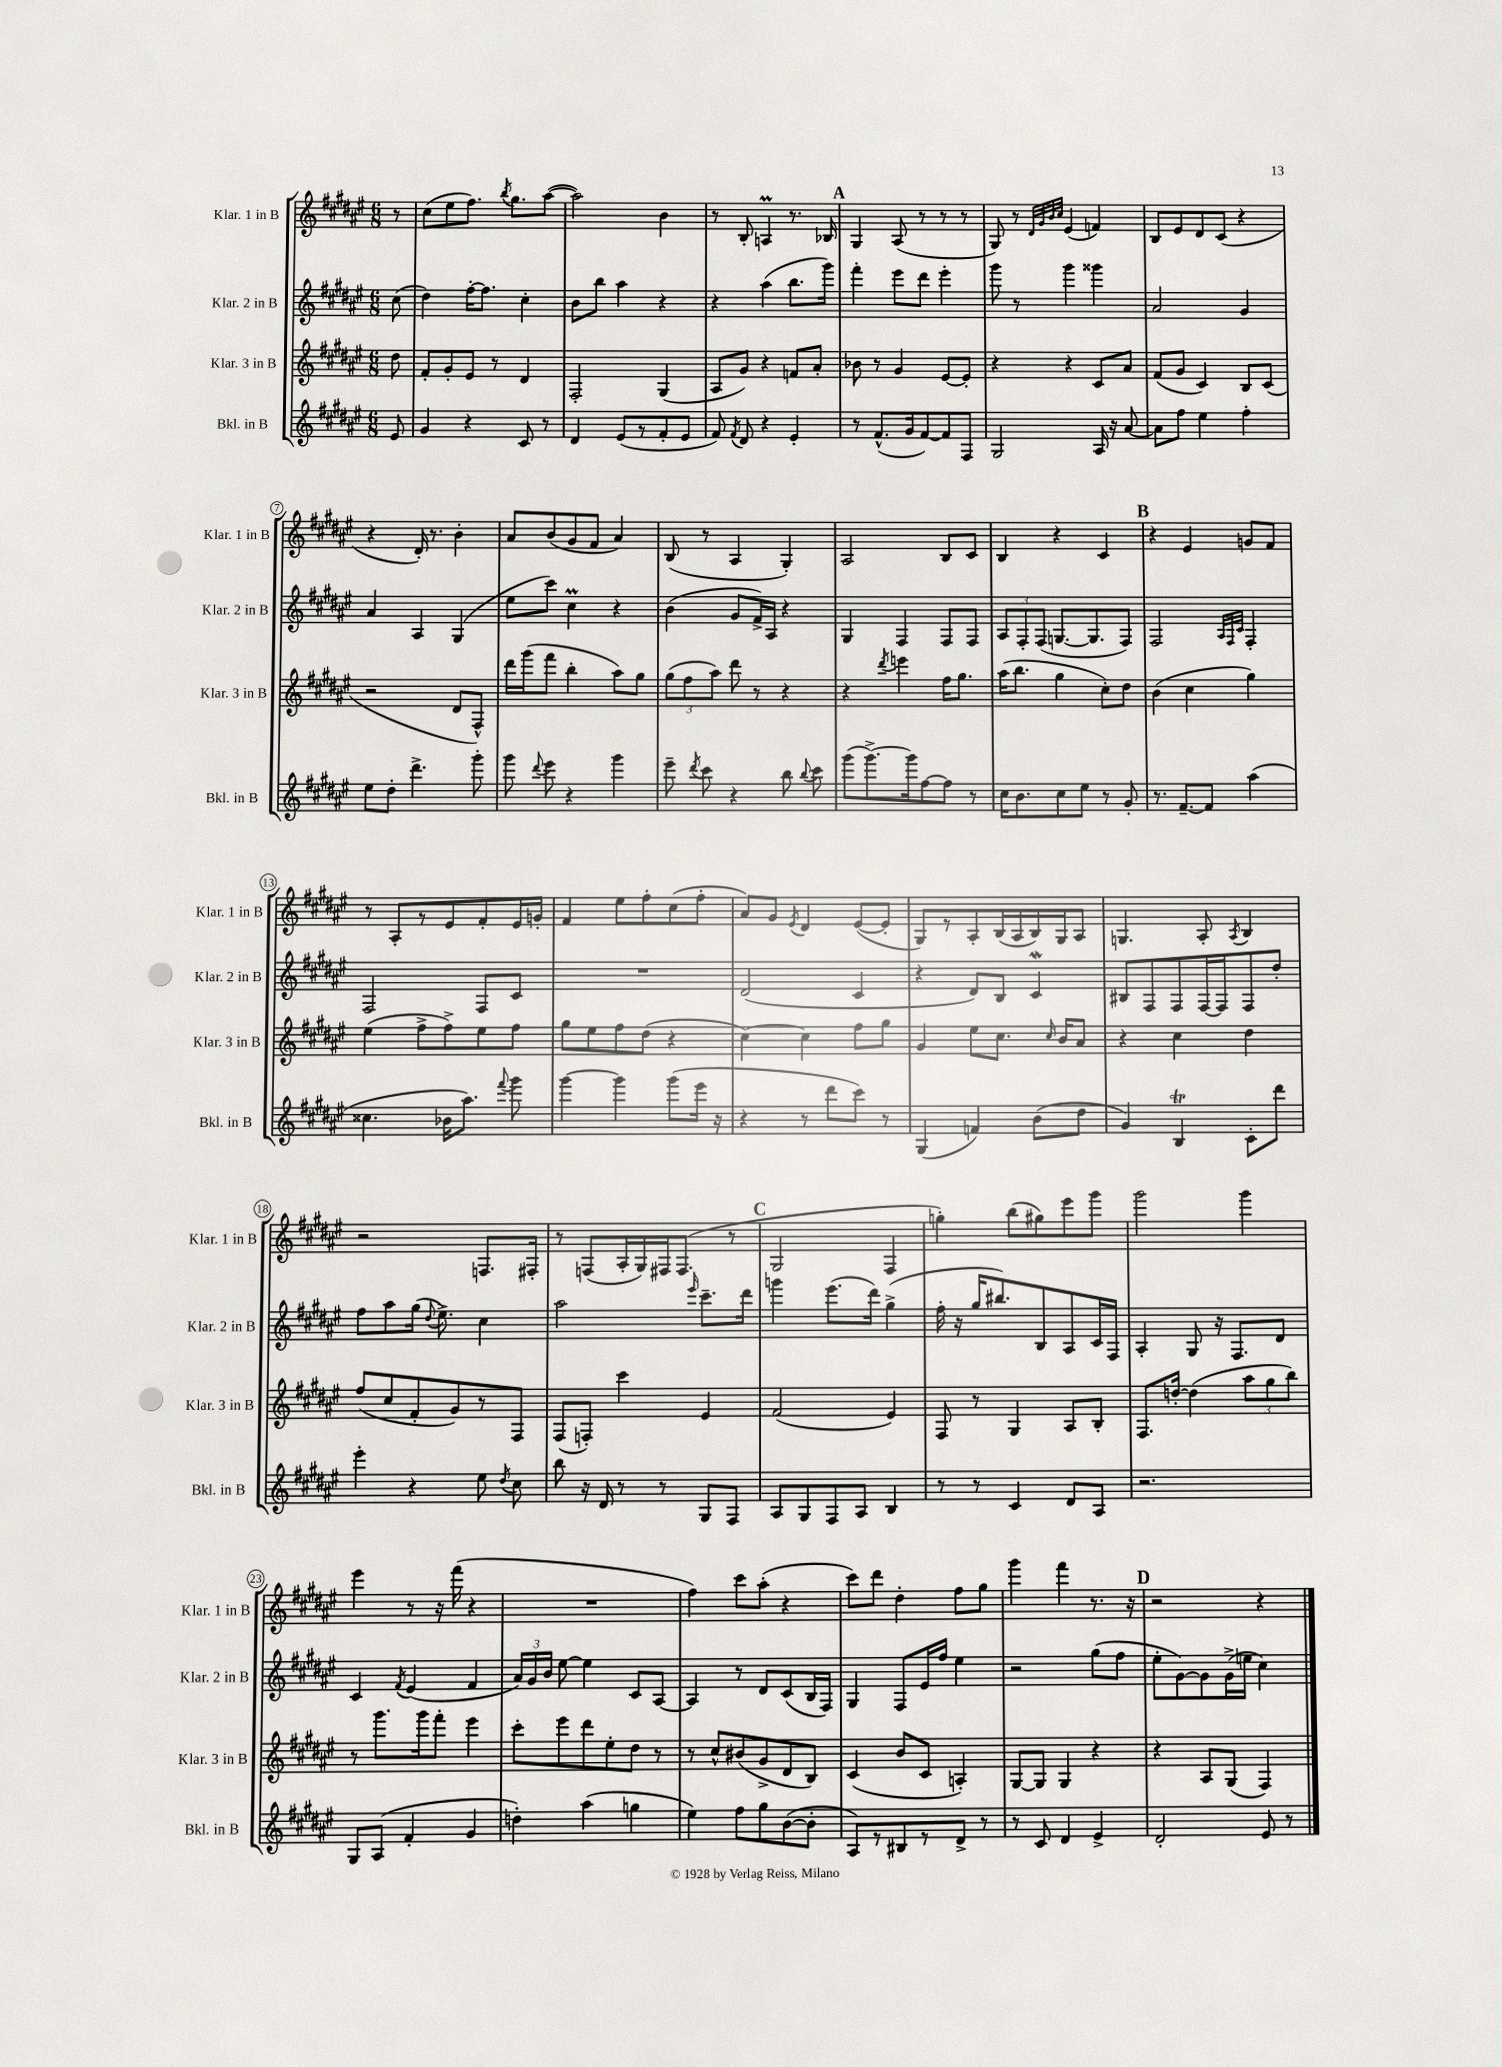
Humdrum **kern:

**kern	**kern	**kern	**kern
*staff4	*staff3	*staff2	*staff1
*clefG2	*clefG2	*clefG2	*clefG2
*k[f#c#g#d#a#e#]	*k[f#c#g#d#a#e#]	*k[f#c#g#d#a#e#]	*k[f#c#g#d#a#e#]
*M6/8	*M6/8	*M6/8	*M6/8
8e#/	8dd#\	(8cc#\	8r
=	=	=	=
4g#/	8f#'/L	4dd#\)	(8cc#\L
.	8g#'/	.	8ee#\
4r	8e#/J	[16ff#'\LK	8.ff#\J)
.	.	8.ff#\]J	.
.	8r	.	.
.	.	.	8qbb/
.	.	.	8.gg#\L
8c#/	4d#/	4cc#'\	.
8r	.	.	([8aa#\J
=	=	=	=
4d#/	2F#'/	8b\L	2aa#\])
.	.	8bb\J	.
(8e#/L	.	4aa#\	.
8r	.	.	.
8f#'/	(4G#/	4r	4b\
8e#/J	.	.	.
=	=	=	=
8f#/)	8A#/L	4r	8r
8qf#/	.	.	.
8d#/	8g#/J)	.	8B'/
4r	4r	(4aa#\	4A/
4e#'/	8f/L	8.bb\L	8.r
.	8a#'/J	.	.
.	.	16ggg#\Jk)	16B-/
=	=	=	=
8r	8b-\	4fff#'\	4G#/
(8.f#^^/L	8r	.	.
.	4g#/	8eee#\L	(8A#/
16g#/k	.	.	.
[8f#/)	.	8ddd#\J	8r
8f#/]	[8e#/L	4eee#'\	8r
8F#/J	8e#'/]J	.	8r
=	=	=	=
2G#/	4r	8ggg#\	8G#/)
.	.	8r	8r
.	.	.	32qqd#/LLL
.	.	.	32qqg#/
.	.	.	32qqb/
.	.	.	32qqcc#/JJJ
.	4r	4ggg#\	(4e#/
16A#/	8c#/L	4ggg##\	4f/)
16r	.	.	.
[8a#/	8a#/J	.	.
=	=	=	=
8a#\]L	(8f#/L	2a#/	8B/L
8ff#\J	8g#/J	.	8e#/
4ee#\	4c#/)	.	8d#/
.	.	.	(8c#/J
4ff#'\	8B/L	4g#/	4r
.	(8c#/J	.	.
=	=	=	=
8ee#\L	2r	4a#/	4r
8dd#'\J	.	.	.
4.ddd#^\	.	4A#/	16d#'/)
.	.	.	8.r
.	8d#/L	(4G#/	4b'\
8ggg#'\	8F#^^/J)	.	.
=	=	=	=
8ggg#\	16ddd#\LL	8ee#\L	8a#/L
.	(16ggg#\J	.	.
8qqddd#/	.	.	.
8eee#\	8fff#\J	8ccc#\J)	(8b/
4r	4bb'\	4cc#\	8g#/
.	.	.	8f#/J
4ggg#\	8aa#\L)	4r	4a#/)
.	8gg#\J	.	.
=	=	=	=
8eee#~\	(12gg#\L	(4b\	(8B/
.	12ff#\	.	.
8qddd#/	.	.	.
8ccc#\	.	.	8r
.	12aa#\J)	.	.
4r	8ddd#\	8g#/L	4A#/
.	8r	16f#^/L)	.
.	.	16A#/JJ	.
8bb\	4r	4r	4G#'/)
8qqbb/	.	.	.
8ccc#\	.	.	.
=	=	=	=
(8ggg#\L	4r	4G#/	2A#/
[8.ggg#^\)	.	.	.
.	8qddd#/	.	.
.	4eee\	4F#/	.
16ggg#\]k	.	.	.
[8ff#\	.	.	.
8ff#\]J	16ff#\LK	8F#/L	8B/L
.	8.gg#\J	.	.
8r	.	8F#/J	8c#/J
=	=	=	=
16cc#\LK	(16aa#\LK	12A#/L	4B/
8.b\	8.bb\J	.	.
.	.	12F#'/	.
.	.	(12F#/J	.
8cc#\	4gg#\	[8.G/L	4r
8ee#\J	.	.	.
.	.	8.G/]	.
8r	8cc#'\L)	.	4c#/
8g#'/	8dd#\J	8F#/J)	.
=	=	=	=
8.r	(4b\	2F#/	4r
[8.f#~/L	.	.	.
.	4cc#\	.	4e#/
8f#/]J	.	.	.
.	.	32qqA#/LLL	.
.	.	32qqF#/	.
.	.	32qqc#/JJJ	.
(4aa#\	4gg#\)	4F#'/	8g/L
.	.	.	8f#/J
=	=	=	=
4.cc##\	(4ee#\	2F#/	8r
.	.	.	8A#'/L
.	8ff#^\L	.	8r
16b-\LK	8ff#^\)	.	8e#/
8.aa#\J)	.	.	.
.	8ee#\	8F#/L	8f#'/
8qqfff#/	.	.	.
8ggg#\	8ff#\J	8c#/J	16e#/L
.	.	.	16g'/JJ
=	=	=	=
[4ggg#\	8gg#\L	2.r	4f#/
.	8ee#\	.	.
4ggg#\]	8ff#\	.	8ee#\L
.	(8dd#\J	.	8ff#'\
(8ggg#\L	4r	.	(8cc#\
16eee#\Jk	.	.	8ff#'\J
16r	.	.	.
=	=	=	=
4r	[4cc#\)	(2d#/	8a#/L)
.	.	.	8g#/J
.	.	.	8qe#/
8r	4cc#\]	.	4d#/
8ddd#\L	.	.	.
8ccc#\J)	8ff#\L	4c#/	([8e#/L
8r	8gg#\J	.	8e#'/]J
=	=	=	=
(4G#/	4g#/	4r	8G#/L)
.	.	.	8r
4f/)	8ee#\L	8d#/L)	8A#'/
.	8.cc#\J	8B/J	(16B/L
.	.	.	16A#/
(8b\L	.	4c#/	16B/)
.	16qqcc#/	.	.
.	16b/LK	.	16G#/J
8dd#\J	8a#/J	.	8A#/J
=	=	=	=
4g#/)	4r	8B#/L	4.G/
.	.	8F#/	.
4B/	4cc#\	8F#/	.
.	.	[16F#/L	8A#'/
.	.	16F#/]J	.
.	.	.	8qA#/
8c#'\L	4dd#\	8F#/	4B/
8ddd#\J	.	8dd#'/J	.
=	=	=	=
4eee#'\	(8ff#/L	8ff#\L	2r
.	8cc#/	8aa#\	.
4r	8f#'/	(16gg#\Jk	.
.	.	8qqdd#/	.
.	.	8.ee#^\)	.
.	8g#/)	.	.
8ee#\	8r	4cc#\	8.F/L
8qdd#/	.	.	.
8cc#\	8F#/J	.	.
.	.	.	16F#'/Jk
=	=	=	=
8bb\	(8F#/L	2aa#\	8r
16r	8F'/J)	.	(8F/L
16d#/	.	.	.
8r	4ccc#\	.	16A#'/L
.	.	.	16G#/)
8r	.	.	16F#/J
.	.	.	(8.F#/J
.	.	16qqeee#/	.
8G#/L	4e#/	8.ccc#~\L	.
8F#/J	.	.	8r
.	.	16ddd#\Jk	.
=	=	=	=
8A#/L	(2f#/	4ggg\	2G#/
8G#/	.	.	.
8F#/	.	(8.eee#\L	.
8A#/J	.	.	.
.	.	16ddd#\Jk)	.
4B/	4e#/)	(4gg#^\	4F#/
=	=	=	=
8r	8F#/	16ff#'\	4gg'\)
.	.	16r	.
8r	8r	16gg#/LK	.
.	.	8.bb#/)	.
4c#/	4G#/	.	(8bb\L
.	.	8B/	8gg#\)
8d#/L	8A#/L	8A#/	8eee#\
8A#/J	8B'/J	16c#/L	8ggg#\J
.	.	16F#/JJ	.
=	=	=	=
2.r	8.F#/L	4A#'/	2ggg#\
.	[16dd'/Jk	.	.
.	(4dd\]	8G#/	.
.	.	16r	.
.	.	8.F#/L	.
.	12aa#\L	.	4ggg#\
.	12gg#\	.	.
.	.	8d#/J	.
.	12bb\J)	.	.
=	=	=	=
8G#/L	8r	4c#/	4eee#\
(8A#/J	8.ggg#\L	.	.
.	.	8qf#/	.
4f#'/	.	(4e#/	8r
.	16ggg#\k	.	.
.	8fff#'\J	.	16r
.	.	.	(16fff#\
4g#/	4eee#\	4f#/	4r
=	=	=	=
4dd'\)	8ccc#'\L	24a#/LL)	2.r
.	.	24g#/	.
.	.	24b/JJ	.
.	8eee#\	[8ee#\	.
(4aa#\	8ddd#\	4ee#\]	.
.	8ee#'\	.	.
4gg\	8dd#\J	8c#/L	.
.	8r	[8A#/J	.
=	=	=	=
4ee#\)	8r	4A#/]	4ff#\)
.	8cc#^^/L	.	.
8ff#\L	(8b#/	8r	8ccc#\L
8gg#\	8g#^/	8d#/L	(8aa#'\J
([8b\	8d#/	(8c#/	4r
8b'\]J	8B/J)	16B/L	.
.	.	16F#/JJ)	.
=	=	=	=
8A#/L)	(4c#/	4G#/	8ccc#\L)
8r	.	.	8ddd#\J
8B#/	8b/L	8F#/L	4dd#'\
8r	8c#/J	16e#/L	.
.	.	16ff#/JJ	.
8d#^/J	4A'/)	4ee#\	8ff#\L
8r	.	.	8gg#\J
=	=	=	=
8r	[8G#/L	2r	4ggg#\
8c#/	8G#/]J	.	.
4d#/	4G#/	.	4fff#\
4e#^/	4r	(8gg#\L	8.r
.	.	8ff#\J	.
.	.	.	16r
=	=	=	=
2d#'/	4r	8ee#'\L	2r
.	.	[8g#\)	.
.	8A#/L	8g#\]	.
.	(8G#/J	(16g#^\L	.
.	.	16ee\JJ	.
8e#/	4F#/)	4cc#\)	4r
8r	.	.	.
==	==	==	==
*-	*-	*-	*-
